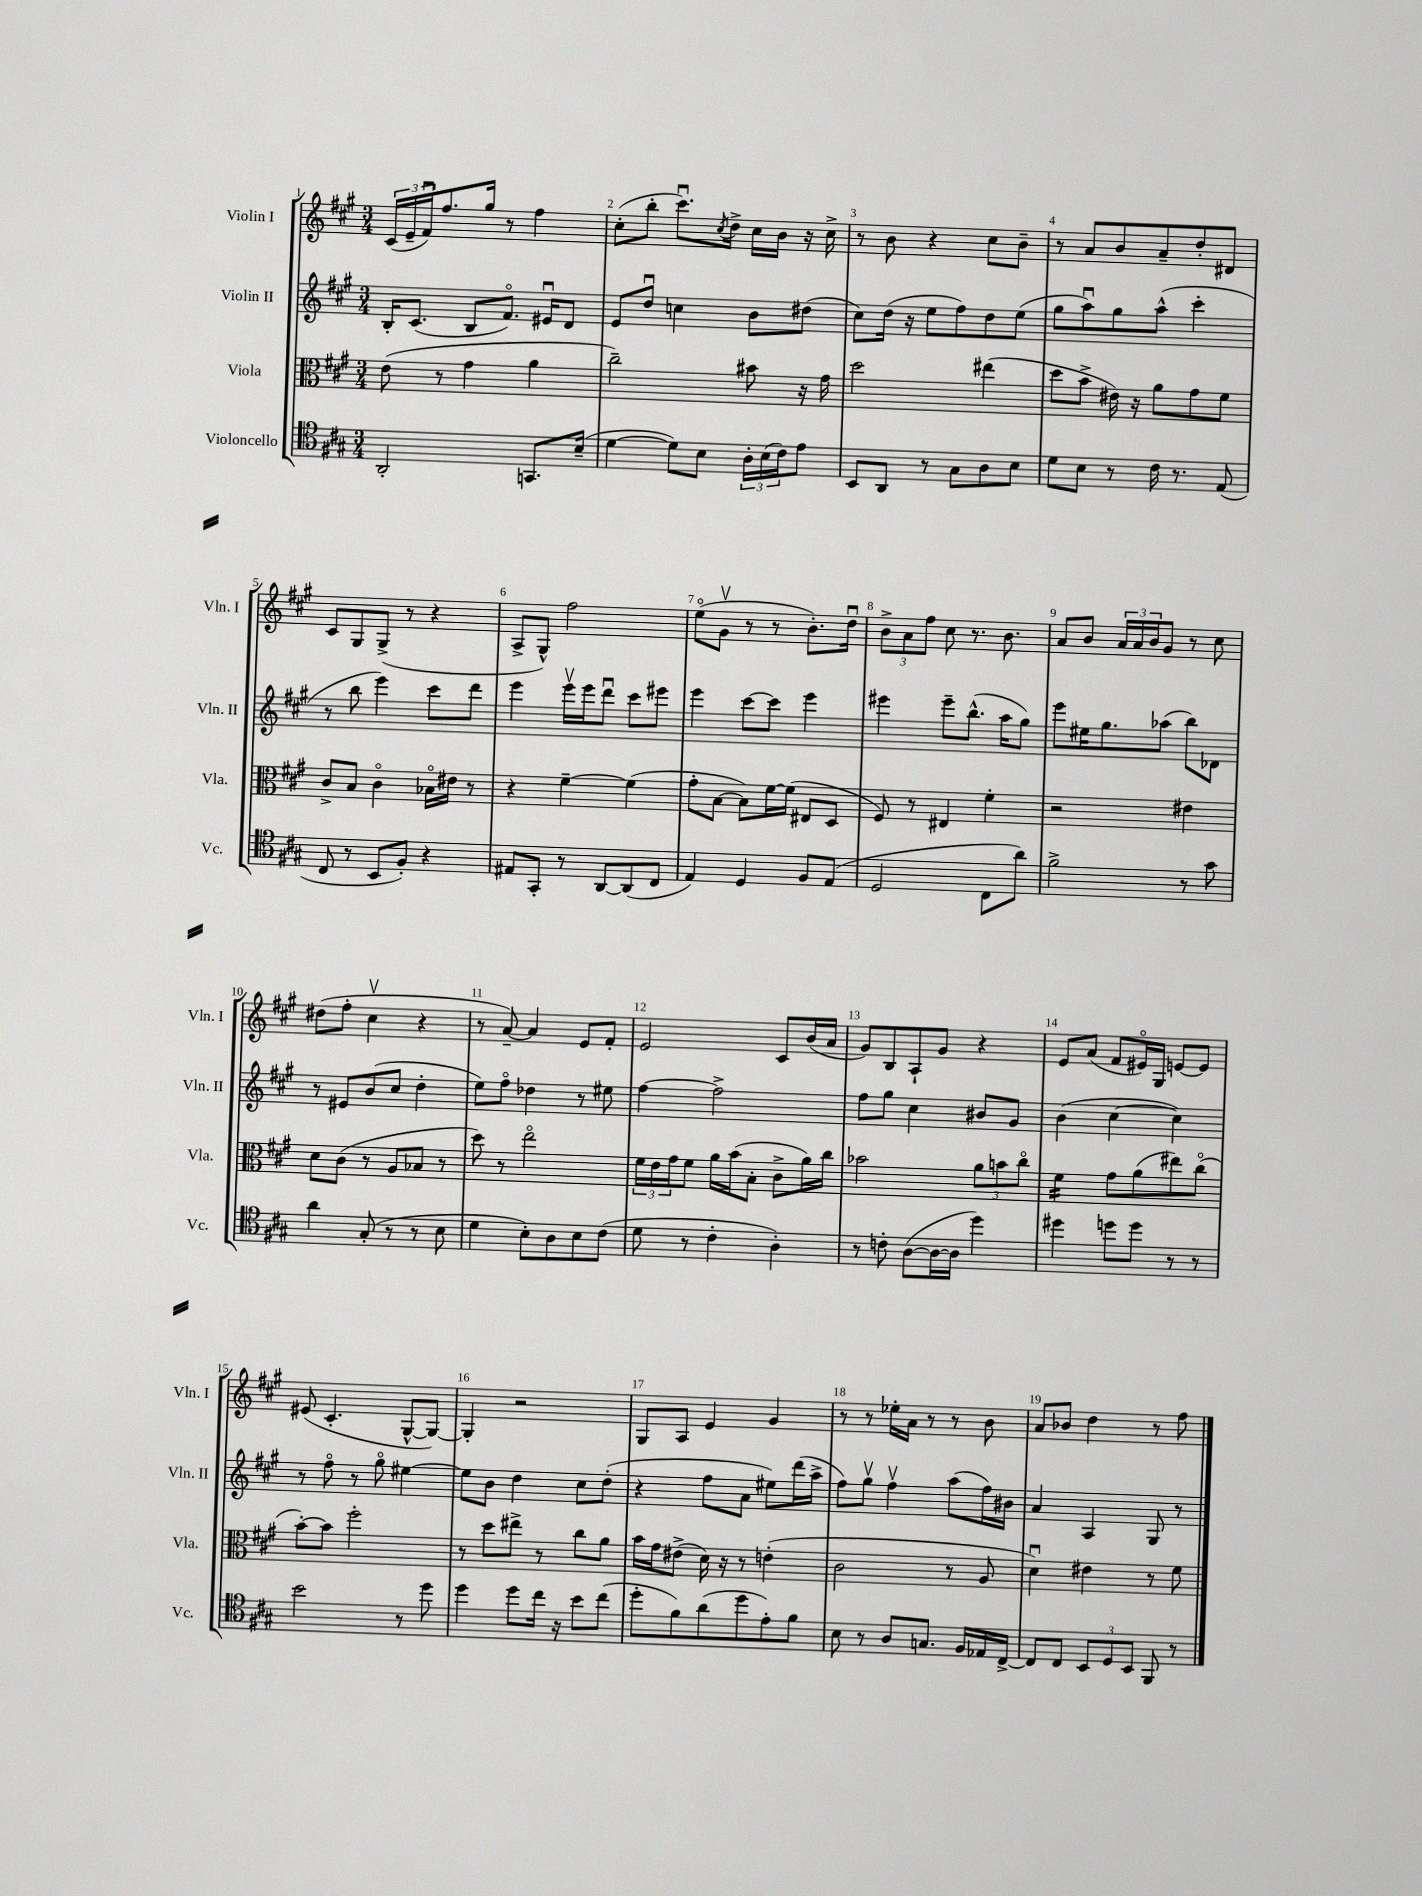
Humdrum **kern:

**kern	**kern	**kern	**kern
*staff4	*staff3	*staff2	*staff1
*clefC4	*clefC3	*clefG2	*clefG2
*k[f#c#g#]	*k[f#c#g#]	*k[f#c#g#]	*k[f#c#g#]
*M3/4	*M3/4	*M3/4	*M3/4
2AA'	(8e	16B'	(24c#
.	.	.	24e~
.	.	(8.c#	.
.	.	.	24f#u)
.	8r	.	8.ff#
.	4g#	8B	.
.	.	.	16gg#
.	.	8.f#o)	8r
8.GG	4a	.	4ff#
.	.	16e#u	.
.	.	8d	.
(16B~	.	.	.
=	=	=	=
[4d	2cc#~)	8e	(8cc#'
.	.	8ddu	8bb'
8d])	.	4cc	8.ccc#u)
8B	.	.	.
.	.	.	8qcc#
.	.	.	16dd^
24A'	8b#	8b	16cc#
(24B	.	.	.
.	.	.	16b
24c#)	.	.	.
8e	16r	(8dd#	16r
.	16g#	.	16cc#^
=	=	=	=
8BB	2dd	8cc#)	8r
8AA	.	(16dd	8b
.	.	16r	.
8r	.	8ee	4r
8G#	.	8ff#)	.
8A	(4ee#	8dd	8cc#
8B	.	(8ee	8b~
=	=	=	=
8d	8dd	8gg#	8r
8B	8b^	8aau)	8a
8r	16e#)	8gg#	8b
.	16r	.	.
16c#	8a	(8aa^^	8a~
8.r	.	.	.
.	8g#	4ccc#'	8dd'
(8E	8f#	.	8d#
=	=	=	=
8C#	8c#^	8r	8c#
8r	8B	8bb	8G#
8BB	4c#o	4eee)	(8G#^
8F#')	.	.	8r
4r	16B-o	8ccc#	4r
.	16e#	.	.
.	8r	8ddd	.
=	=	=	=
8E#	4r	4eee	8A^
8GG#'	.	.	8G#^^)
8r	[4f#~	16eeev	2ff#
.	.	16eee	.
[8AA	.	8dddu	.
(8AA]	(4f#]	8ccc#	.
8C#	.	8eee#	.
=	=	=	=
4E)	8g#'	4eee	(8eeo
.	[8B	.	8g#v
4D	8B])	[8ccc#	8r
.	[16f#	8ccc#]	8r
.	(16f#]	.	.
8F#	8E#	4eee	8.b')
(8E	8D	.	.
.	.	.	16ddu
=	=	=	=
2D	8F#)	4eee#	12b^
.	.	.	12a
.	8r	.	.
.	.	.	12ff#
.	4E#	8eee#~	8cc#
.	.	(8.bb^^	8.r
8C#	4f#'	.	.
.	.	16aa	8.b
8a)	.	8gg#)	.
=	=	=	=
2f#^	2r	8eee	8a
.	.	16ee#	8b
.	.	8.gg#	.
.	.	.	24a
.	.	.	24a
.	.	.	24b
.	.	(8aa-	8g#
8r	4e#	8bb)	8r
8g#	.	8d-	8cc#
=	=	=	=
4a	8d	8r	(8dd#
.	(8c#	8e#	8ff#'
(8G#'	8r	(8b	4cc#v
8r	8A	8cc#	.
8r	8B-	4dd'	4r
8B	8r	.	.
=	=	=	=
4d	8dd)	8ee)	8r
.	8r	8ff#o	[8a~)
8B')	2eeo	4dd-	4a]
8A	.	.	.
8B	.	8r	8e
(8c#	.	8ee#	8f#'
=	=	=	=
8d	24f#	[4ff#	2e
.	24e	.	.
.	24g#	.	.
8r	8f#	.	.
4c#'	16a	2ff#^]	.
.	(16b	.	.
.	8B'	.	.
4A')	8c#^	.	8c#
.	16a)	.	(16b
.	16cc#	.	16a
=	=	=	=
8r	2b-	8ff#	8g#)
8c'	.	8gg#	8B
([8A	.	4cc#	8A`
16A_	.	.	8g#
16A]	.	.	.
4dd)	12a	8b#	4r
.	12b	.	.
.	.	8g#	.
.	12cc#o	.	.
=	=	=	=
4dd#	4f#	(4b	8e
.	.	.	(8a
8dd	8g#	[4cc#	8f#
8dd	(8a	.	16e#o)
.	.	.	16G#
8r	8ee#)	4cc#])	[8e
8r	(8cc#o	.	8e]
=	=	=	=
2b	[8b')	8r	(8e#
.	8b]	8ff#o	4.c#'
.	2ff#'	8r	.
.	.	8gg#o	.
8r	.	[4ee#	[8G#^^
8dd	.	.	8G#_)
=	=	=	=
4dd	8r	8ee#]	4G#']
.	8dd	8b	.
8dd	8ee#^	4dd	2r
16cc#	8r	.	.
16r	.	.	.
8b	8cc#	8cc#	.
(8cc#	8a	(8dd'	.
=	=	=	=
8dd'	16b	4r	8G#
.	16g#	.	.
8f#)	(8e#^	.	8A
(8a	16d)	8ff#	4e
.	16r	.	.
8dd	8r	8a	.
8e')	(4e'	8ee#)	4g#
8f#	.	(16ddd	.
.	.	16aa^	.
=	=	=	=
8B	2c#	8ff#)	8r
8r	.	8gg#v	8r
8A	.	4ff#v	16ee-'
.	.	.	16a
8.G	.	.	8r
.	8r	(8aa	8r
16F#	.	.	.
16E-	8A	16ff#)	8b
[16C#^	.	16b#	.
=	=	=	=
8C#]	4du)	4a	8a
8C#	.	.	8b-
12BB	4e#	4A	4dd
12D	.	.	.
12BB	.	.	.
8FF#	8r	8G#	8r
8r	8f#	8r	8ff#
==	==	==	==
*-	*-	*-	*-
